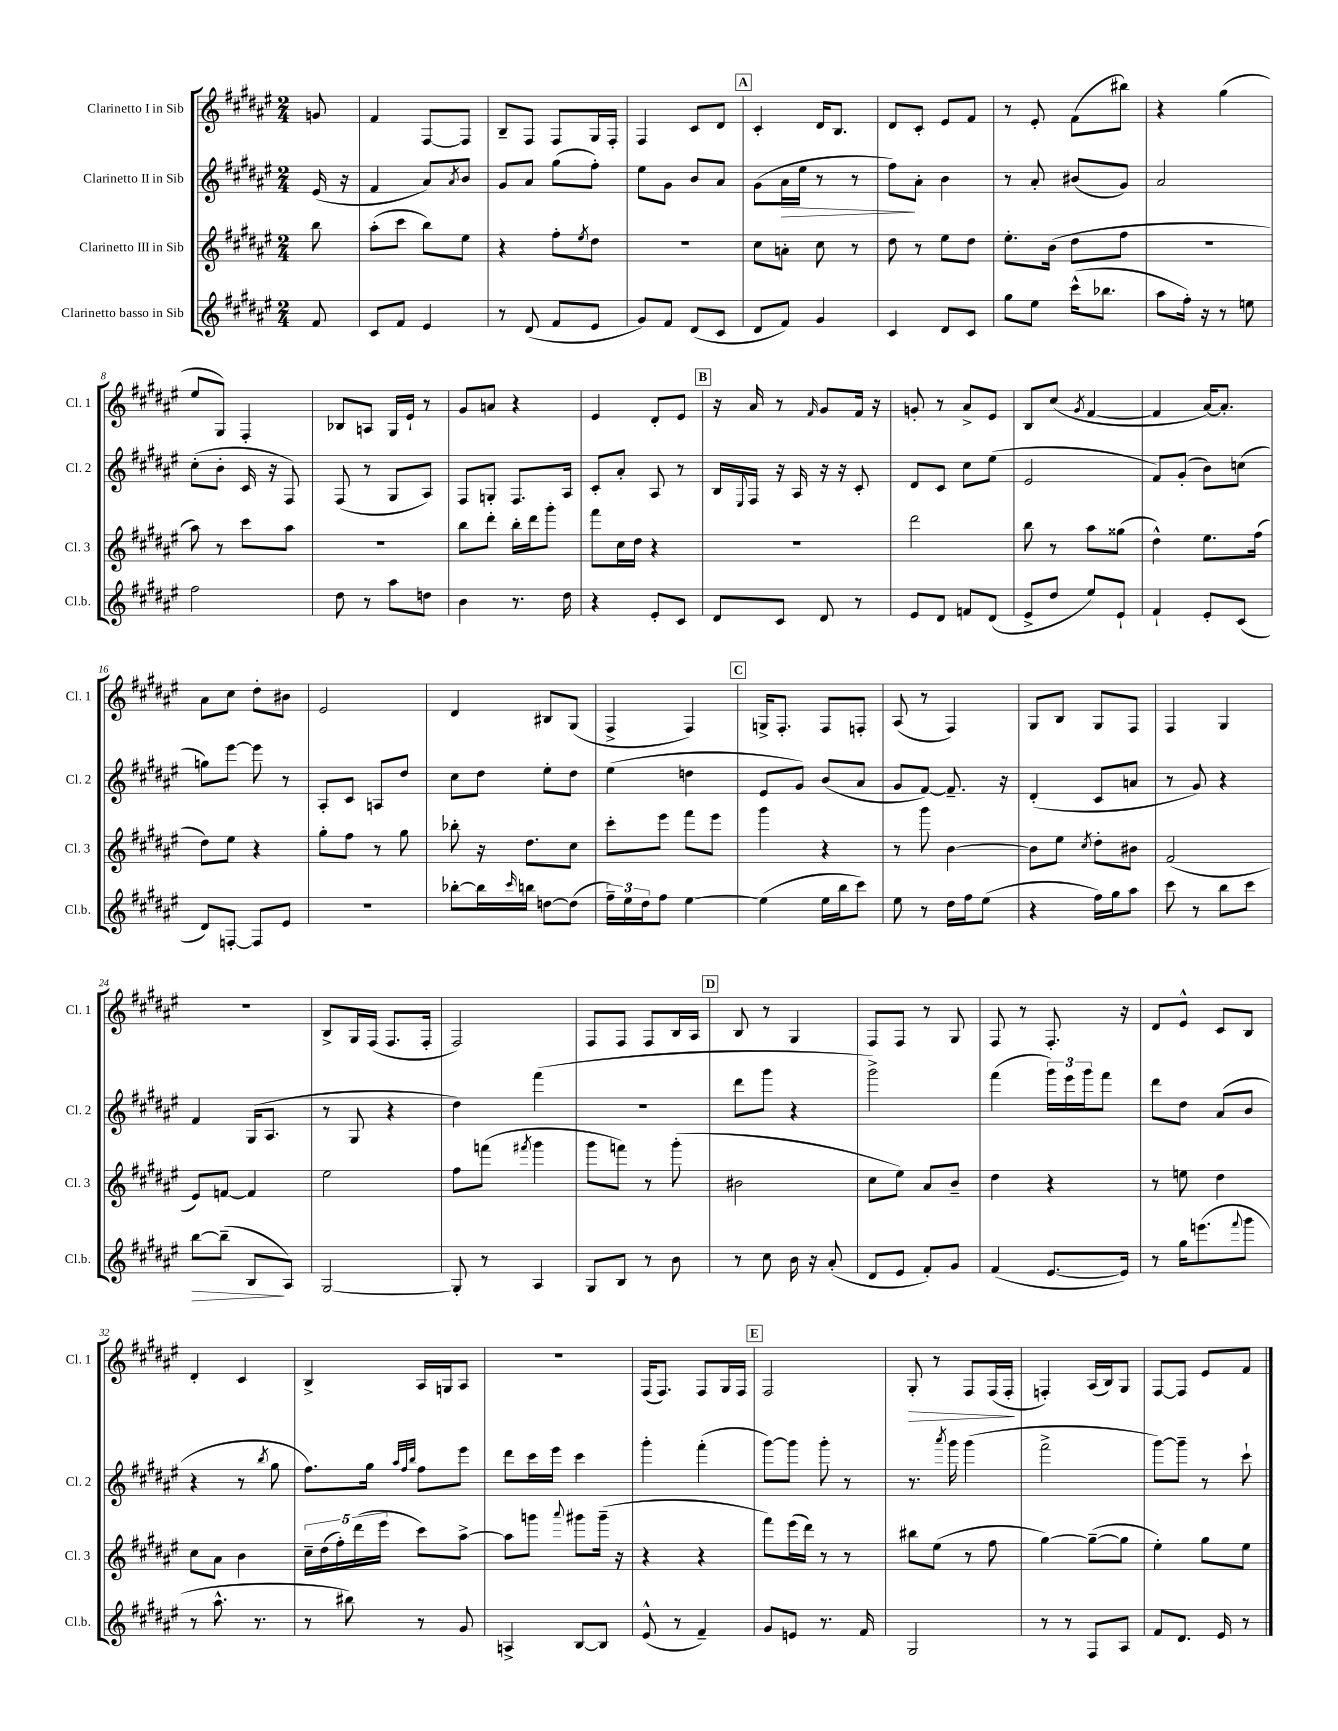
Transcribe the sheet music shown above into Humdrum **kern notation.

**kern	**kern	**kern	**kern
*staff4	*staff3	*staff2	*staff1
*clefG2	*clefG2	*clefG2	*clefG2
*k[f#c#g#d#a#e#]	*k[f#c#g#d#a#e#]	*k[f#c#g#d#a#e#]	*k[f#c#g#d#a#e#]
*M2/4	*M2/4	*M2/4	*M2/4
8f#/	8bb\	(16e#/	8g/
.	.	16r	.
=	=	=	=
8c#/L	(8aa#'\L	4f#/	4f#/
8f#/J	8ccc#\J	.	.
4e#/	8bb\L)	8a#/L)	[8F#/L
.	.	8qa#/	.
.	8ee#\J	8b/J	8F#/]J
=	=	=	=
8r	4r	8g#/L	8B~/L
(8d#/	.	8a#/J	8F#/J
8f#/L	8ff#'\L	(8gg#\L	8F#/L
.	8qee#/	.	.
8e#/J	8dd#\J	8ff#'\J)	16G#/L
.	.	.	16F#'/JJ
=	=	=	=
8g#/L)	2r	8ee#\L	4F#/
8f#/J	.	8g#\J	.
(8d#/L	.	8b/L	8c#/L
8c#/J	.	8a#/J	8d#/J
=	=	=	=
8d#/L	8cc#\L	(8g#\L	4c#'/
8f#/J)	8a'\J	16a#\L	.
.	.	16ee#\JJ	.
4g#/	8cc#\	8r	16d#/LK
.	.	.	8.B/J
.	8r	8r	.
=	=	=	=
4c#/	8dd#\	8ff#\L)	8d#/L
.	8r	8a#'\J	8c#'/J
8d#/L	8ee#\L	4b\	8e#/L
8c#/J	8dd#\J	.	8f#/J
=	=	=	=
8gg#\L	8.ee#'\L	8r	8r
8ee#\J	.	8a#'/	8e#'/
.	(16b\Jk	.	.
(16ccc#^^\LK	8dd#\L	(8b#/L	(8f#\L
8.bb-\J	.	.	.
.	8ff#\J	8g#/J)	8bb#\J)
=	=	=	=
8aa#\L	2r	2a#/	4r
16ff#'\Jk)	.	.	.
16r	.	.	.
8r	.	.	(4gg#\
8ee\	.	.	.
=	=	=	=
2ff#\	8aa#\)	(8cc#'\L	8ee#/L
.	8r	8b'\J	8G#/J)
.	8ccc#\L	16c#/	4F#'/
.	.	16r	.
.	8aa#\J	8F#/)	.
=	=	=	=
8dd#\	2r	(8F#/	8B-/L
8r	.	8r	8A/J
8aa#\L	.	8G#/L	16G#/LL
.	.	.	16e#`/JJ
8dd\J	.	8A#/J)	8r
=	=	=	=
4b\	8bb\L	8F#/L	8g#/L
.	8ddd#'\J	8G'/J	8a/J
8.r	16bb'\LL	8.F#/L	4r
.	16ddd#\J	.	.
.	8ggg#'\J	.	.
16dd#\	.	16A#/Jk	.
=	=	=	=
4r	8fff#\L	8c#'/L	4e#/
.	16cc#\L	8a#'/J	.
.	16dd#\JJ	.	.
8e#'/L	4r	8A#/	8d#'/L
8c#/J	.	8r	8e#/J
=	=	=	=
8d#/L	2r	16B/LL	16r
.	.	8qqE#/	.
.	.	16F#/JJ	16a#/
8c#/J	.	16r	8r
.	.	16A#/	.
.	.	.	16qqf#/
8d#/	.	16r	8g#/L
.	.	16r	.
8r	.	8c#'/	16f#/Jk
.	.	.	16r
=	=	=	=
8e#/L	2ddd#\	8d#/L	8g'/
8d#/J	.	8c#/J	8r
8f/L	.	8cc#\L	8a#^/L
(8d#/J	.	(8ee#\J	8e#/J
=	=	=	=
8e#^/L	8bb\	2e#/	8B/L
8dd#/J	8r	.	(8cc#/J
.	.	.	8qg#/
8ee#/L)	8aa#\L	.	[4f#/
8e#`/J	(8gg##\J	.	.
=	=	=	=
4f#`/	4dd#^^\)	8f#/L)	4f#/]
.	.	(8g#'/J	.
8e#'/L	8.ee#\L	8b\L)	[16a#/LK)
.	.	.	8.a#'/]J
(8c#/J	.	(8cc\J	.
.	(16ff#\Jk	.	.
=	=	=	=
8d#/L)	8dd#\L)	8gg\L)	8a#\L
[8F'/J	8ee#\J	[8eee#\J	8cc#\J
8F/]L	4r	8eee#\]	8dd#'\L
8e#/J	.	8r	8b#\J
=	=	=	=
2r	8gg#'\L	8A#'/L	2e#/
.	8ff#\J	8c#/J	.
.	8r	8A/L	.
.	8gg#\	8dd#/J	.
=	=	=	=
[8bb-'\L	8bb-'\	8cc#\L	4d#/
16bb-\]L	16r	8dd#\J	.
16qqccc#/	.	.	.
16bb\JJ	8.dd#\L	.	.
[8dd\L	.	8ee#'\L	8B#/L
(8dd\]J	8cc#\J	8dd#\J	(8G#/J
=	=	=	=
24ff#~\LL)	8ccc#'\L	(4ee#\	4F#^/
24ee#\	.	.	.
24dd#\J	.	.	.
8ff#\J	8eee#\J	.	.
[4ee#\	8fff#\L	4dd\	4F#/)
.	8eee#\J	.	.
=	=	=	=
(4ee#\]	4ggg#\	8e#/L	16G^/LK
.	.	.	8.F#'/J
.	.	8g#/J)	.
16ee#\LL	4r	(8b/L	8F#/L
16bb\J	.	.	.
8ccc#\J)	.	8a#/J	8F'/J
=	=	=	=
8ee#\	8r	8g#/L	(8A#/
8r	8ggg#\	[8f#/J)	8r
16dd#\LL	[4b\	8.f#~/]	4F#/)
16ff#\J	.	.	.
(8ee#\J	.	.	.
.	.	16r	.
=	=	=	=
4r	8b\]L	(4d#'/	8G#/L
.	8ee#\J	.	8B/J
.	8qcc#/	.	.
16ff#\LL)	8dd#'\L	8c#/L	8G#/L
16gg#\J	.	.	.
8aa#\J	8b#\J	8a/J	8F#/J
=	=	=	=
8ccc#\	(2f#/	8r	4F#/
8r	.	8g#/)	.
8bb\L	.	4r	4G#/
8ccc#\J	.	.	.
=	=	=	=
[8bb\L	8e#/L)	4f#/	2r
(8bb~\]J	[8f/J	.	.
8B/L	4f/]	(16G#/LK	.
.	.	8.A#/J	.
8A#/J)	.	.	.
=	=	=	=
[2G#/	2ee#\	8r	8B^/L
.	.	8G#/	16G#/L
.	.	.	(16F#/JJ
.	.	4r	8.F#/L
.	.	.	16F#'/Jk
=	=	=	=
8G#'/]	8ff#\L	4dd#\)	2F#/)
8r	(8fff\J	.	.
.	8qfff#/	.	.
4A#/	4ggg#\	(4fff#\	.
=	=	=	=
8G#/L	8ggg#\L	2r	8F#/L
8B/J	8fff\J)	.	8F#/J
8r	8r	.	8F#/L
8b\	(8ggg#'\	.	16B/L
.	.	.	16A#/JJ
=	=	=	=
8r	2b#\	8ddd#\L	8B/
8cc#\	.	8ggg#\J	8r
16b\	.	4r	4G#/
16r	.	.	.
(8a#'/	.	.	.
=	=	=	=
8d#/L	8cc#\L	2ggg#^\)	8F#/L
8e#/J	8ee#\J)	.	8F#/J
8f#'/L)	8a#/L	.	8r
8g#/J	8b~/J	.	8G#/
=	=	=	=
(4f#/	4dd#\	(4fff#\	8F#/
.	.	.	8r
[8.e#/L	4r	24ggg#\LL)	8.F#'/
.	.	24eee#\	.
.	.	24ggg#\J	.
.	.	8fff#\J	.
16e#/]Jk)	.	.	16r
=	=	=	=
8r	8r	8ddd#\L	8d#/L
16gg#\LK	8ee\	8dd#\J	8e#^^/J
(8.eee\	.	.	.
.	4dd#\	(8a#/L	8c#/L
8qqfff#/	.	.	.
8ggg#\J	.	8b/J	8B/J
=	=	=	=
8r	8cc#\L	4r	4d#'/
8.aa#^^\	8a#\J	.	.
.	4b\	8r	4c#/
8.r	.	.	.
.	.	8qbb/	.
.	.	8gg#\	.
=	=	=	=
8r	20cc#~\LL	8.ff#\L)	4B^/
.	(20dd#\	.	.
.	20ff#'\)	.	.
8bb#\)	.	.	.
.	(20ddd#\	.	.
.	.	16gg#\Jk	.
.	20eee#\JJ	.	.
.	.	32qqaa#/LLL	.
.	.	32qqff#/	.
.	.	32qqbb/JJJ	.
8r	8ccc#\L)	8ff#\L	16A#/LL
.	.	.	16G/J
8g#/	[8aa#^\J	8eee#\J	8A#/J
=	=	=	=
4A^/	8aa#\]L	8ddd#\L	2r
.	8ggg\J	16ccc#\L	.
.	.	16eee#\JJ	.
.	8qqaaa#/	.	.
[8B/L	8ggg#\L	4ccc#\	.
8B/]J	(16ggg#~\Jk	.	.
.	16r	.	.
=	=	=	=
(8e#^^/	4r	4ggg#'\	(16F#/LK
.	.	.	8.F#/J)
8r	.	.	.
4f#~/)	4r	(4fff#'\	8F#/L
.	.	.	16G#/L
.	.	.	16F#/JJ
=	=	=	=
8g#/L	8fff#\L)	[8ggg#\L)	2F#/
8e/J	(16eee#\L	8ggg#\]J	.
.	16ddd#\JJ)	.	.
8.r	8r	8ggg#'\	.
.	8r	8r	.
16f#/	.	.	.
=	=	=	=
2G#/	8bb#\L	8.r	8G#'/
.	(8ee#\J	.	8r
.	.	8qaaa#/	.
.	.	16ggg#\	.
.	8r	(4ggg#\	8F#/L
.	8ff#\	.	(16F#/L
.	.	.	16F#'/JJ
=	=	=	=
8r	[4gg#\)	2fff#^\	4F'/)
8r	.	.	.
8F#/L	(8gg#~\_L	.	(16A#/LL
.	.	.	16B/J)
8A#/J	8gg#\]J	.	8G#/J
=	=	=	=
8f#/L	4ee#'\)	[8ggg#\L)	[8F#/L
8.d#/J	.	8ggg#~\]J	8F#/]J
.	8gg#\L	8r	8e#/L
16e#/	.	.	.
8r	8ee#\J	8ccc#`\	8f#/J
==	==	==	==
*-	*-	*-	*-
